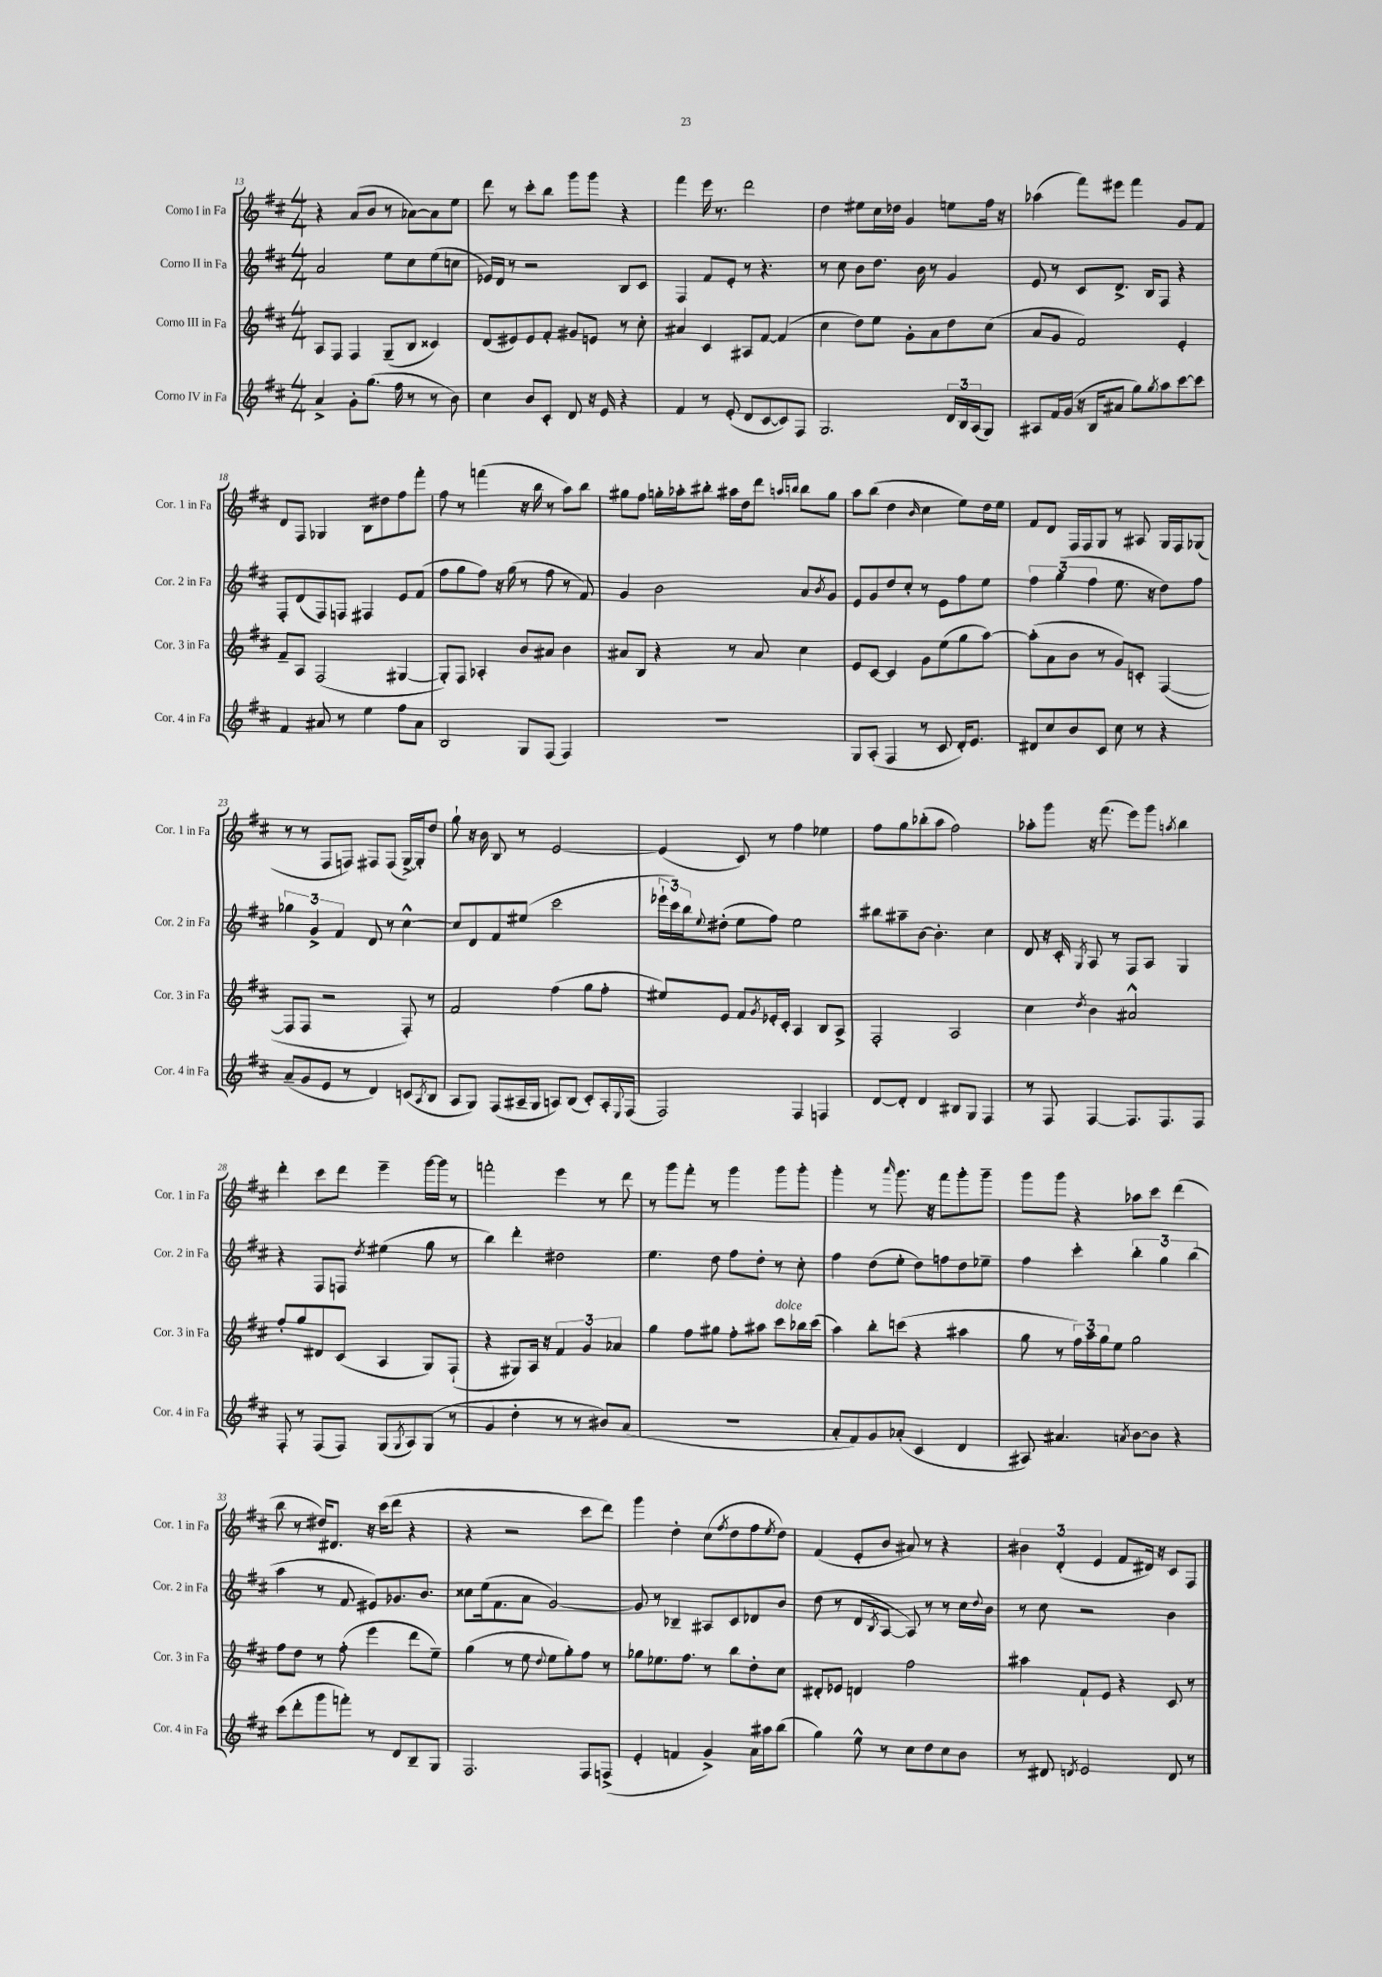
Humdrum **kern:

**kern	**kern	**kern	**kern
*part4	*part3	*part2	*part1
*staff4	*staff3	*staff2	*staff1
*I"Corno IV in Fa	*I"Corno III in Fa	*I"Corno II in Fa	*I"Corno I in Fa
*I'Cor. 4 in Fa	*I'Cor. 3 in Fa	*I'Cor. 2 in Fa	*I'Cor. 1 in Fa
*clefG2	*clefG2	*clefG2	*clefG2
*k[f#c#]	*k[f#c#]	*k[f#c#]	*k[f#c#]
*M4/4	*M4/4	*M4/4	*M4/4
=13	=13	=13	=13
4a^/	8A/L	2a/	4r
.	8F#/J	.	.
8g'\L	4F#/	.	(8a/L
(8.gg\J	.	.	8b/J
.	(8G~/L	8ee\L	8r
16ff#\	.	.	.
8r	8B/J	8cc#\	[8a-X\L)
8r	4c##X/)	(8ee\	8a-\]
8b\)	.	8ccn\J	8ee\J
=14	=14	=14	=14
4cc#\	(8d/L	16e-X/LL)	8ddd\
.	.	16d/JJ	.
.	8e#X/)	8r	8r
8b/L	8e#/	2r	8ccc#'\L
8c#'/J	8f#'/J	.	8bb\J
8d/	8g#X/L	.	8ggg\L
16r	8en/J	.	8ggg\J
16e/	.	.	.
4r	8r	8B/L	4r
.	8cc#'\	8c#/J	.
=15	=15	=15	=15
4f#/	4a#X/	4F#/	4fff#\
8r	4c#/	8f#/L	16eee\
.	.	.	8.r
(8e'/	.	8e'/J	.
8d/L	8A#X/L	8r	2ddd\
[8c#/	[8f#/J	4.r	.
8c#/])	(4f#/]	.	.
8F#/J	.	.	.
=16	=16	=16	=16
2.G/	4cc#\	8r	4dd\
.	.	8cc#\	.
.	8dd\L)	8b\L	8ee#X\L
.	8ee\J	8.dd\J	16cc#\L
.	.	.	16dd-X\JJ
.	8g'\L	.	4g/
.	.	16b\	.
.	8a\	8r	.
24d/LL	8dd\	4g/	8een\L
24B/	.	.	.
(24A/J	.	.	.
8G/J)	(8cc#\J	.	16ff#\Jk
.	.	.	16r
=17	=17	=17	=17
8A#X/L	8a/L	8e/	(4aa-X\
16f#/L	8g/J	8r	.
(16g/JJ	.	.	.
16r	2f#/)	8c#/L	8fff#\L)
16B/KL	.	.	.
8a#X/J	.	8.d^/J	8eee#X\J
8gg\L)	.	.	4fff#\
.	.	16B/KL	.
8qgg/	.	.	.
8aa\	.	8F#/J	.
[8ccc#\	4e'/	4r	8g/L
8ccc#\J]	.	.	8f#/J
!!LO:LB:g=z
=18	=18	=18	=18
4f#/	8f#~/L	8F#'/L	8d/L
.	8A/J	(8d/	8F#/J
8a#X/	(2F#/	8F#/)	4G-X/
8r	.	8Fn/J	.
4ee\	.	4F#X/	8B\L
.	.	.	8dd#X\
8ff#\L	[4G#X/	8e/L	8ff#\
8a#\J	.	(8f#/J	8fff#'\J
=19	=19	=19	=19
2B/	8G#'/L])	8ff#\L	8ff#\
.	8F#/J	8gg\	8r
.	4A-X'/	8ff#\J)	(4fffn\
.	.	16r	.
.	.	(16gg\	.
8G/L	8b/L	8r	16r
.	.	.	16bb\
(8F#/J	8a#X/J	8ff#\	8r
4F#/)	4b\	8r	8aa\L)
.	.	8f#/)	8bb\J
=20	=20	=20	=20
1r	8a#X/L	4g/	8gg#X\L
.	8B/J	.	8ff#\J
.	4r	2b\	16ggn'\LL
.	.	.	16aa-X'\J
.	.	.	8bb#X'\J
.	8r	.	16aa#X\LL
.	.	.	16dd\J
.	8a#/	.	8ddd\J
.	.	.	16qqaan/LL
.	.	.	16qqbbn/JJ
.	4cc#\	8a/L	8bb\L
.	.	8qb/	.
.	.	8g/J	8gg\J
=21	=21	=21	=21
8G/L	8e/L	8e/L	8aa\L
(8A'/J	[8c#/J	8g/	(8bb\J
4F#/	4c#/]	8dd/	4dd\
.	.	8cc#'/J	.
.	.	.	16qqb/
8r	8g\L	8r	4cc#\
8c#/	(8ee\	8e\L	.
16d'/KL)	8gg\	8ff#\	8ee\L)
8.e/J	.	.	.
.	[8aa\J)	8ee\J	16dd\L
.	.	.	16ee\JJ
=22	=22	=22	=22
8d#X/L	(8aa'\L]	6ff#\	8f#/L
8cc#/	8a\	.	8d/J
.	.	(6gg\	.
8b/	8b\J	.	16F#/LL
.	.	.	16F#/J
.	.	6ff#\	.
8c#/J	8r	.	8G/J
8cc#\	8g/L)	8.ee\	8r
8r	8cn'/J	.	8A#X/
.	.	16r	.
4r	([4F#/	8dd\L)	16G/LL
.	.	.	16F#/J
.	.	8ff#\J	(8G-X/J
!!LO:LB:g=z
=23	=23	=23	=23
(8a~/L	8F#/L]	6gg-X\	8r
8g/	8F#/J	.	8r
.	.	6g^/	.
8e/J	2r	.	8F#/L
.	.	6f#/	.
8r	.	.	8Fn/J)
4d/)	.	8d/	8F#X/L
.	.	8r	(8F#/J
(8cn/L	8F#'/)	[4cc#^^\	[16G^/LL)
.	.	.	16G'/J]
8qA/	.	.	.
8B/J	8r	.	8dd/J
=24	=24	=24	=24
8A/L	2f#/	8cc#/L]	8gg`\
8G/J)	.	8d/	16r
.	.	.	16b\
(8F#/L	.	8f#/	8B/
16A#X~/L	.	(8ee#X/J	8r
16G/JJ	.	.	.
8An/L)	(4ff#\	2ccc#\	[2e/
(8B/J	.	.	.
8c#'/L)	8gg\L	.	.
16A'/L	8ff#'\J	.	.
8qqE/	.	.	.
(16F#/JJ	.	.	.
=25	=25	=25	=25
2F#/)	8ee#X/L)	24eee-X`\LL	(4e/]
.	.	24ccc#\)	.
.	.	24bb\J	.
.	.	8qqee/	.
.	8e/J	(8dd#X'\J	.
.	8f#/L	8ee\L	8c#/)
.	8qg/	.	.
.	16e-X'/L	8ff#\J)	8r
.	16c#'/JJ	.	.
4F#/	4A/	2ee\	4ff#\
4Fn/	8B/L	.	4ee-X\
.	8A^/J	.	.
=26	=26	=26	=26
[8d/L	2F#'/	8bb#X\L	8ff#\L
8d'/J]	.	8aa#X~\	8gg\
4d/	.	[8b\J	(8bb-X'\
.	.	4.b'\]	8aa\J
8B#X/L	2A/	.	2ff#\)
8G/J	.	.	.
4F#/	.	4cc#\	.
=27	=27	=27	=27
8r	4cc#\	8d/	8aa-X'\L
8F#/	.	16r	8ggg\J
.	.	16c#'/	.
.	8qdd/	8qG/	.
[4F#/	4b\	8A/	16r
.	.	.	(8.fff#\
.	.	8r	.
8.F#/L]	2a#X^^/	8F#/L	8eee\L)
.	.	8A/J	8ggg\J
8.F#/	.	.	.
.	.	.	8qaan/
.	.	4G/	4bb\
8F#/J	.	.	.
!!LO:LB:g=z
=28	=28	=28	=28
8F#'/	8ff#'/L	4r	4ddd'\
8r	8gg/	.	.
(8F#/L	8d#X/	8F#/L	8ccc#\L
8F#/J)	(8c#/J	8Fn/J	8ddd\J
.	.	8qdd/	.
(8G/L	4A/	(4ee#X\	4eee~\
8qG/	.	.	.
8A/)	.	.	.
(8G/J	8G/L)	8gg\	[16ggg\LL
.	.	.	16ggg\JJ]
8r	(8F#`/J	8r	8r
=29	=29	=29	=29
4g/	4r	4bb\)	2fffn'\
4dd'\	8G#X/L)	4ddd'\	.
.	16A/Jk	.	.
.	16r	.	.
8r	6f#/	2dd#X\	4eee\
8r	.	.	.
.	6g/	.	.
8b#X/L)	.	.	8r
.	6a-X/	.	.
(8a/J	.	.	8ddd\
=30	=30	=30	=30
1r	4gg\	4.ee\	8r
.	.	.	8ggg\L
.	8ff#\L	.	8fff#'\J
.	8gg#X\J	8dd\	8r
.	8ff#'\L	8ff#\L	4ggg\
.	8aa#X\J	8dd'\J	.
!	!LO:TX:a:i:t=dolce	!	!
.	8ccc#\L	8r	8ggg\L
.	16bb-X\L	8cc#'\	8ggg'\J
.	(16ccc#\JJ	.	.
=31	=31	=31	=31
8a'/L	4aa\)	4ff#\	4ggg'\
8f#/)	.	.	.
8g/	8bb'\L	(8dd\L	8r
.	.	.	16qqaaa/
(8a-X'/J	(8cccn\J	8ee'\J	8.ggg\
4c#/	4r	8dd\L)	.
.	.	.	16r
.	.	8ffn\	8fff#\L
4d/	4aa#X\	8dd\	8ggg'\
.	.	8ee-X~\J	8ggg~\J
=32	=32	=32	=32
8A#X/)	8gg\	4ff#\	8ggg\L
4.a#X/	8r	.	8ggg\J
.	24ff#\LL)	4ccc#'\	4r
.	24aa\	.	.
.	24gg\J	.	.
.	8ee\J	.	.
8qan/	.	.	.
[8b\L	2gg\	6bb'\	8aa-X\L
8b\J]	.	.	8ccc#\J
.	.	6gg\	.
4r	.	.	(4ddd\
.	.	(6bb\	.
!!LO:LB:g=z
=33	=33	=33	=33
(8ccc#\L	8ff#\L	4aa\	8bb\
8ddd'\	8dd\J	.	8r
8ggg\	8r	8r	16dd#X/KL)
.	.	.	8.d#X/J
8fffn'\J)	(8ff#'\	8f#/	.
8r	4eee\	8e#X/L)	16r
.	.	.	(16ccc#\KL
8d/L	.	8.g-X/	8ddd\J
8B~/	8ddd\L	.	4r
.	.	8.b/J	.
8G/J	8ee~\J)	.	.
=34	=34	=34	=34
2.F#/	(4gg\	8cc##X\L	4r
.	.	(16ee\k	.
.	.	8.f#\	.
.	8r	.	2r
.	8ee\	8a\J	.
.	8qqdd/	.	.
.	8ee\L	[2g/)	.
.	8gg'\)	.	.
8F#/L	8ff#\J	.	8ccc#\L
(8Fn^/J	8r	.	8ddd\J)
=35	=35	=35	=35
4e'/	8gg-X\L	8g/]	4ggg\
.	8.ee-X\	8r	.
4fn/	.	4B-X~/	4dd'\
.	8.ff#\J	.	.
4g^/)	8r	8A#X/L	(8cc#\L
.	.	.	8qff#/
.	8bb\L	8c#/	8dd\
16a\LL	8dd'\	8d-X/	8ff#\
16aa#X\J	.	.	.
.	.	.	8qee/
(8bb\J	8cc#\J	8b/J	8dd\J)
=36	=36	=36	=36
4gg\)	8d#X'/L	(8dd\	(4f#/
.	8e-X/J	8r	.
8ee^^\	4dn/	8d/L	8e'/L
.	.	8qB/	.
8r	.	[8A/J	8b/J
8cc#\L	2ff#\	8A/])	8a#X/)
8dd\	.	8r	8r
8cc#\	.	8r	4r
8b\J	.	16cc#\LL	.
.	.	8qqdd/	.
.	.	16b\JJ	.
=37	=37	=37	=37
8r	4aa#X\	8r	6b#X\
8d#X/	.	8cc#\	.
.	.	.	(6d'/
8qdn/	.	.	.
2e/	8f#`/L	2r	.
.	.	.	6e/
.	8e/J	.	.
.	4r	.	8f#/L
.	.	.	16d#X/Jk)
.	.	.	16r
8d/	8c#/	4b\	8c#/L
8r	8r	.	8F#/J
==	==	==	==
*-	*-	*-	*-
